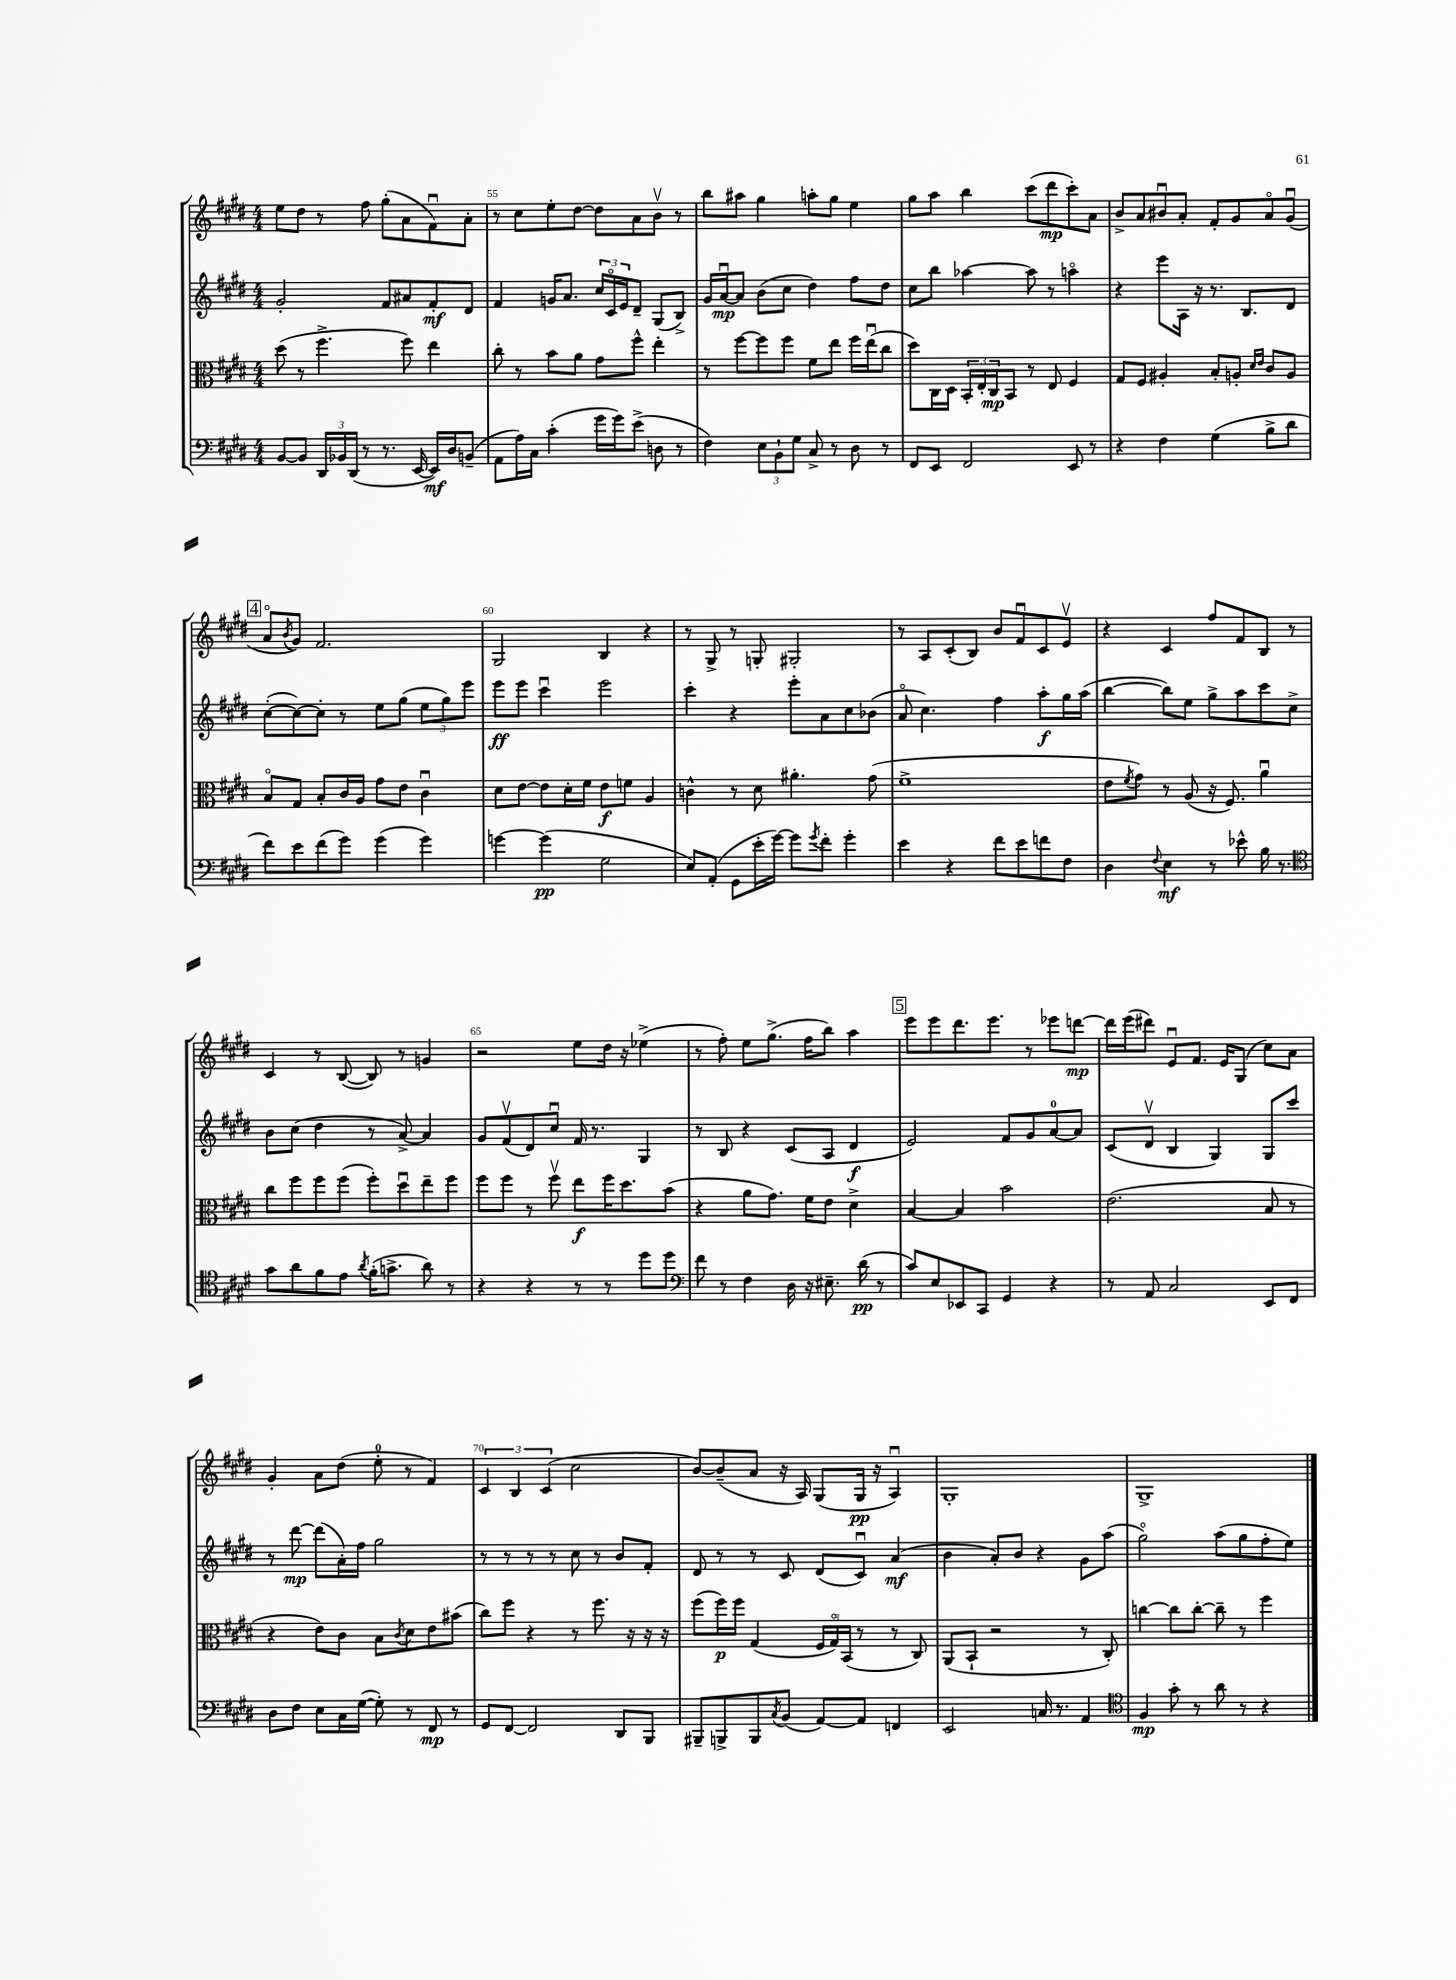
<<
\new StaffGroup <<
\new Staff = "s0" {
    \clef treble \key e \major \numericTimeSignature \time 4/4
    e''8 dis''8 r8 fis''8 gis''8-.( a'8 fis'8\downbow) a'8-. |
    r8 cis''8 e''8-. dis''8~ dis''8 a'8 b'8\upbow r8 |
    b''8 ais''8 gis''4 a''8-. gis''8 e''4 |
    gis''8 a''8 b''4 cis'''8( dis'''8\mp cis'''8-.) a'8 |
    b'8-> a'8 bis'8\downbow a'8-. fis'8-. gis'8 a'8\flageolet gis'8\downbow( |
    \mark \markup { \box "4" } a'8\flageolet \acciaccatura { b'8 } gis'8) fis'2. |
    gis2 b4 r4 |
    r8 gis8-> r8 g8-. gis2-. |
    r8 a8 cis'8-.( b8) b'8 fis'8\downbow cis'8 e'8\upbow |
    r4 cis'4 fis''8 fis'8 b8 r8 |
    cis'4 r8 b8~( b8) r8 g'4 |
    r2 e''8 dis''16 r16 ees''4->( |
    r8 fis''8-.) e''8 gis''8.->( fis''16 b''8) a''4 |
    \mark \markup { \box "5" } e'''8 e'''8 dis'''8. e'''8. r8 ees'''8 d'''8~\mp |
    d'''16 e'''16( dis'''8) e'8\downbow fis'8. e'16 gis8( cis''8) a'8 |
    gis'4-. a'8 dis''8( e''8-0-. r8 fis'4) |
    \tuplet 3/2 { cis'4 b4 cis'4( } cis''2 |
    b'8~) b'8--( a'8 r16 a16) gis8( gis16\pp r16 a4\downbow) |
    gis1-. |
    gis1-> \bar "|." |
}
\new Staff = "s1" {
    \clef treble \key e \major \numericTimeSignature \time 4/4
    gis'2-. fis'8 ais'8 fis'8-.\mf dis'8 |
    fis'4 g'16 a'8. \tuplet 3/2 { cis''16 cis'16\flageolet e'16 } dis'8-- gis8( b8->) |
    gis'16 a'16~\downbow\mp a'8 b'8( cis''8 dis''4) fis''8 dis''8 |
    cis''8 b''8 aes''4~ aes''8 r8 a''4\flageolet |
    r4 e'''8 a16 r16 r8. b8. dis'8 |
    \mark \markup { \box "4" } cis''8~-.( cis''8~) cis''8-. r8 e''8 gis''8( \tuplet 3/2 { e''8 gis''8) e'''8 } |
    e'''8\ff e'''8 cis'''4\downbow e'''2 |
    cis'''4-. r4 e'''8-. a'8 cis''8 bes'8( |
    a'8\flageolet cis''4.) fis''4 a''8-.\f gis''16 a''16( |
    b''4~ b''8) e''8 gis''8-> a''8 cis'''8 cis''8-> |
    b'8 cis''8( dis''4 r8 a'8~->) a'4 |
    gis'8 fis'8\upbow( dis'8) cis''8\downbow fis'16 r8. gis4 |
    r8 b8 r4 cis'8( a8 dis'4\f |
    \mark \markup { \box "5" } e'2) fis'8 gis'8 a'8-0~ a'8 |
    cis'8( dis'8\upbow b4 gis4) gis8 cis'''8 |
    r8 dis'''8~\mp dis'''8( a'16-.) fis''16 gis''2 |
    r8 r8 r8 r8 cis''8 r8 b'8 fis'8-. |
    dis'8 r8 r8 cis'8 dis'8( cis'8\downbow) a'4\mf( |
    b'4 a'8-.) b'8 r4 gis'8 a''8( |
    gis''2\flageolet) a''8( gis''8 fis''8-. e''8) \bar "|." |
}
\new Staff = "s2" {
    \clef alto \key e \major \numericTimeSignature \time 4/4
    dis''8( r8 fis''4.-> fis''8) e''4 |
    cis''8-. r8 b'8 a'8 gis'8 fis''8-^ e''4-. |
    r8 fis''8~ fis''8 fis''8 fis'8 e''8 fis''16 e''16\downbow( cis''8 |
    dis''8) cis16 dis16 \tuplet 3/2 { b,16-. e16-. cis16\mp } b,8 r8 e8 fis4 |
    gis8 fis8 ais4-. b8-. a8-. \grace { dis'16 e'16 } cis'8 a8 |
    \mark \markup { \box "4" } b8\flageolet gis8 b8-. cis'16 a16 gis'8 e'8 cis'4\downbow |
    dis'8 e'8~ e'8 dis'16-. fis'16 e'8\f f'8 a4 |
    c'4-^ r8 dis'8 ais'4.-. gis'8( |
    fis'1-> |
    e'8 \acciaccatura { fis'8 } gis'8) r8 a8( r16 fis8.) a'4\downbow |
    cis''8 fis''8 fis''8 fis''8( fis''8-.) dis''8\downbow e''8-- fis''8 |
    fis''8 fis''8 r8 fis''8\upbow e''8\f fis''16 dis''8. b'8( |
    r4 a'8 gis'8.) fis'16 e'8 dis'4-> |
    \mark \markup { \box "5" } b4~ b4 b'2 |
    e'2.( b8 r8 |
    r4 e'8) cis'8 b8 \acciaccatura { cis'8 } dis'8 e'8 bis'8( |
    cis''8) fis''8 r4 r8 fis''8. r16 r16 r16 |
    fis''8( fis''16\p) fis''16 gis4( \tuplet 3/2 { fis16 gis16\flageolet) b,16( } r8 r8 cis8) |
    a,8( b,8-! r2 r8 cis8-.) |
    c''4~ c''8 c''8~-. c''8-- r8 fis''4 \bar "|." |
}
\new Staff = "s3" {
    \clef bass \key e \major \numericTimeSignature \time 4/4
    b,8~ b,8 \tuplet 3/2 { dis,16 bes,16 dis,16( } r8 r8. e,16~ e,16\mf) dis16 b,8--( |
    a,8 a16) cis16 cis'4-.( gis'16 gis'16) e'8->( d8 r8 |
    fis4) \tuplet 3/2 { e8 b,8-! gis8 } cis8-> r8 dis8 r8 |
    fis,8 e,8 fis,2 e,8 r8 |
    r4 fis4 gis4( b8-> dis'8 |
    \mark \markup { \box "4" } fis'8) e'8 fis'8( gis'8) gis'4( gis'4) |
    g'4~ g'4\pp( gis2 |
    e8) a,8-.( gis,8 e'16-. gis'16~) gis'8 \acciaccatura { gis'8 } fis'8-. gis'4-. |
    e'4 r4 fis'8 e'8 f'8 fis8 |
    dis4 \appoggiatura { fis8 } e4\mf r8 ees'8-^ b16 r8. |
    \clef tenor gis'8 a'8 fis'8 e'8 \acciaccatura { a'8 } fis'16-.( g'8.-> a'8) r8 |
    r4 r4 r8 r8 dis''8 dis''8 |
    \clef bass fis'8 r8 fis4 dis16 r16 eis8.-- dis'16\pp( r8 |
    \mark \markup { \box "5" } cis'8) e8 ees,8 cis,8 gis,4 r4 |
    r8 a,8 cis2 e,8 fis,8 |
    dis8 fis8 e8 cis16 gis16~( gis8-.) r8 fis,8\mp r8 |
    gis,8 fis,8~ fis,2 dis,8 b,,8 |
    bis,,8-- b,,8-> b,,8 \acciaccatura { cis8 } b,8( a,8~) a,8 f,4 |
    e,2 c16 r8. a,4 |
    \clef tenor fis4\mp gis'8-. r8 a'8 r8 r4 \bar "|." |
}
>>
>>
\layout { \context { \Score currentBarNumber = #54 \override BarNumber.break-visibility = ##(#f #t #t) barNumberVisibility = #(every-nth-bar-number-visible 5) } }
